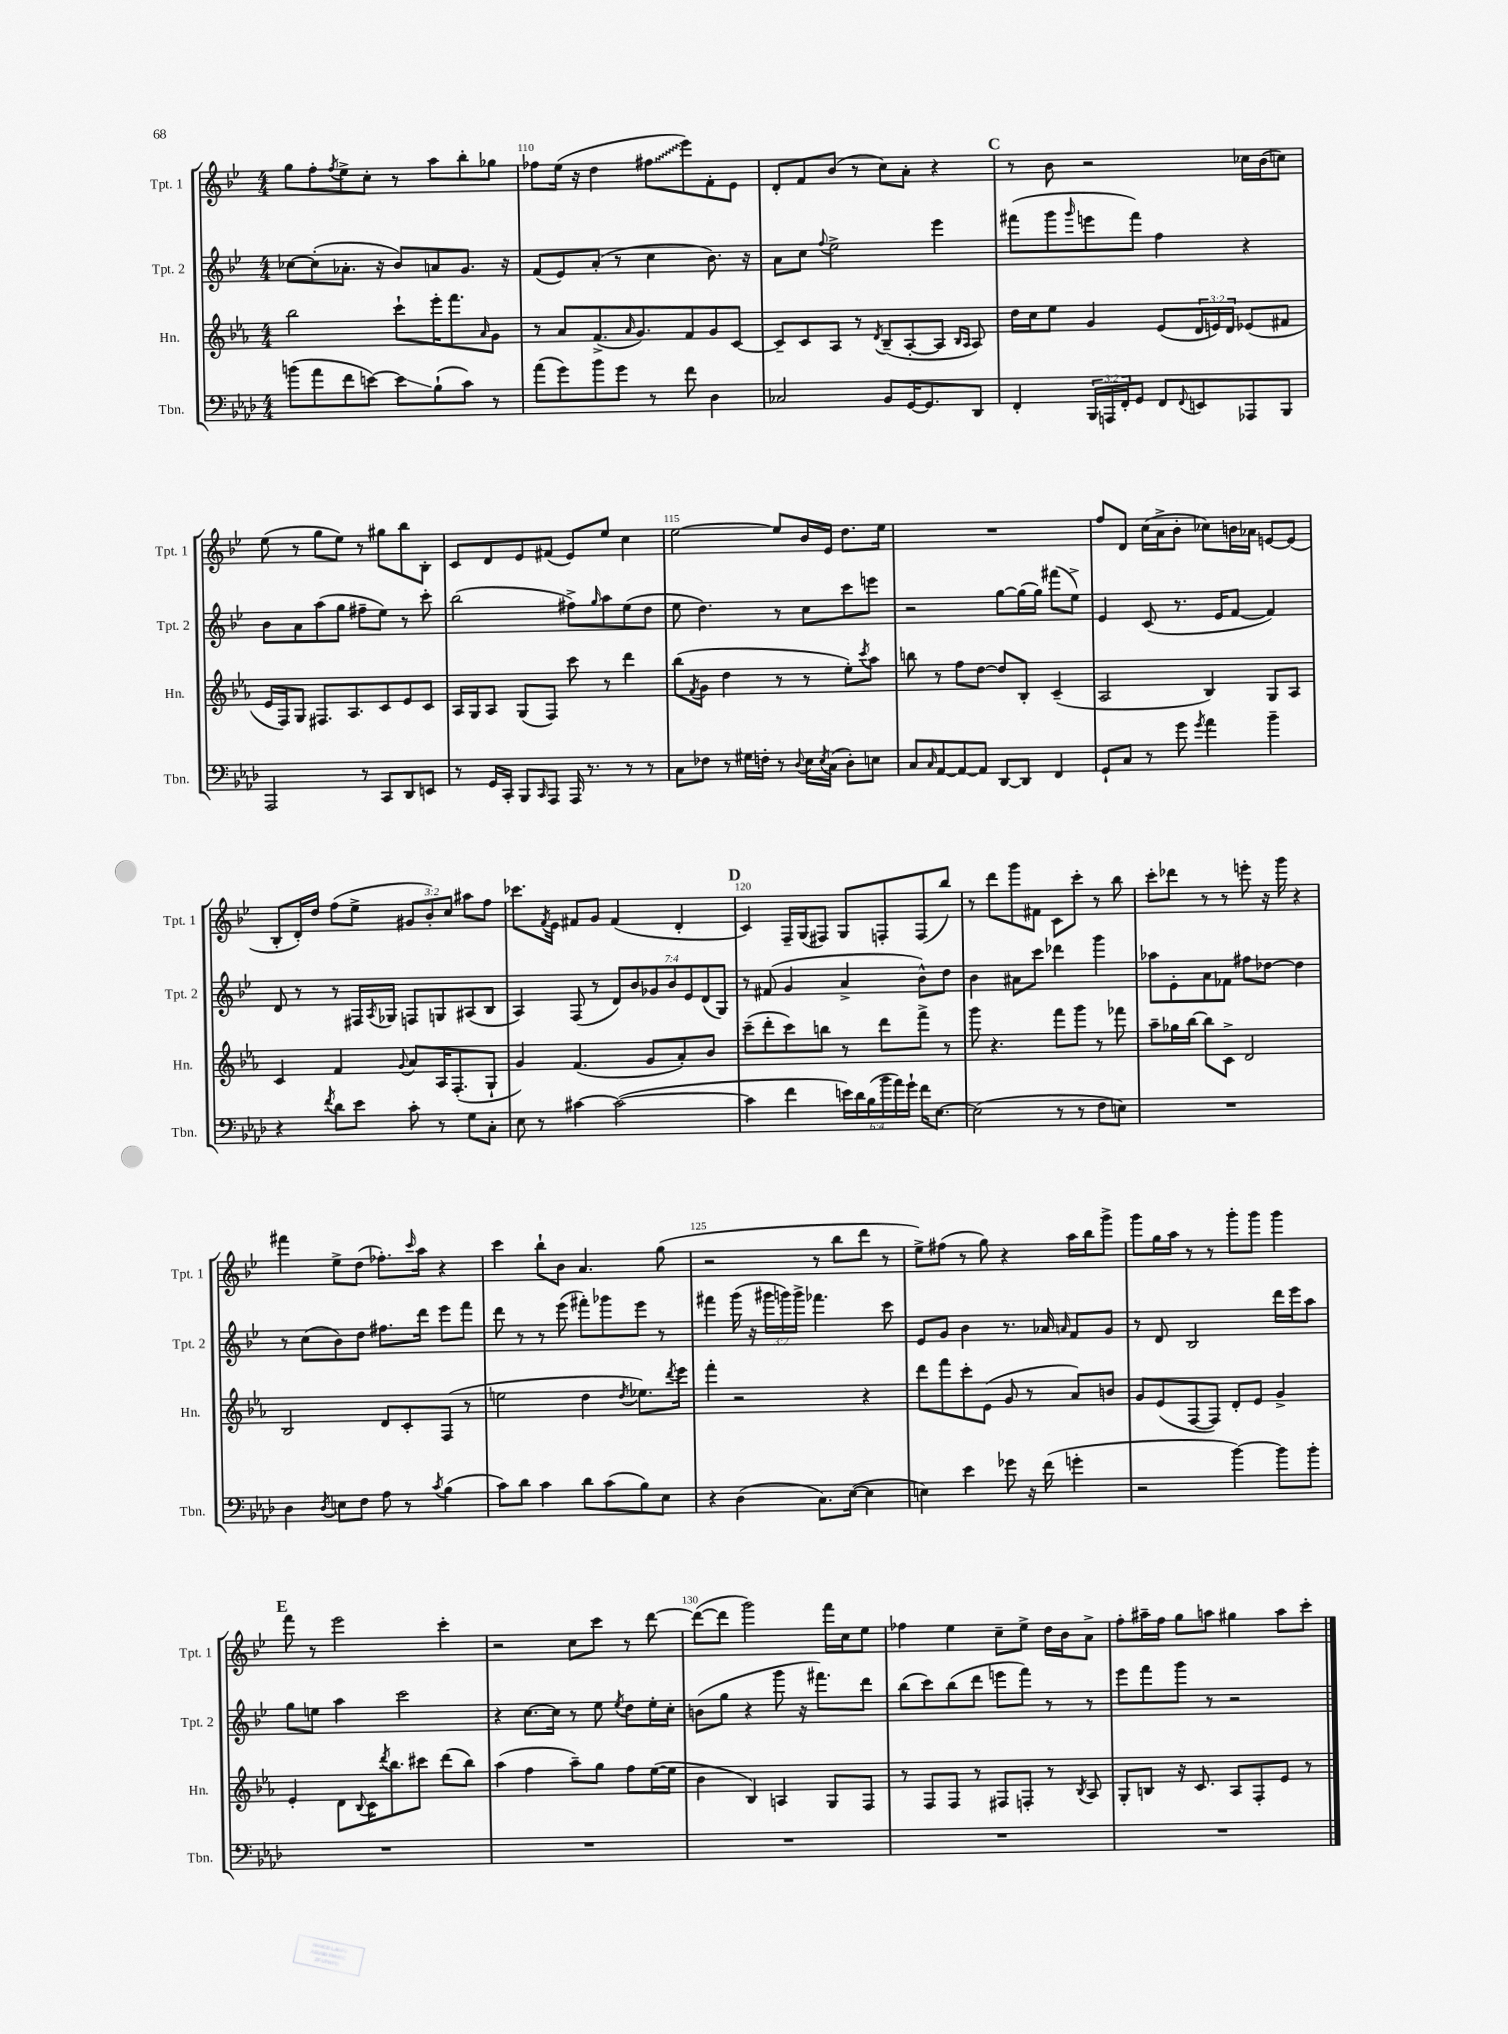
<<
\new StaffGroup <<
\new Staff = "s0" \with { instrumentName = "Tpt. 1" shortInstrumentName = "Tpt. 1" } {
    \clef treble \key bes \major \numericTimeSignature \time 4/4 \override Staff.TupletNumber.text = #tuplet-number::calc-fraction-text
    g''8 f''8-. \acciaccatura { f''8 } ees''8-> c''8-. r8 a''8 bes''8-. ges''8 |
    fes''8 ees''16( r16 d''4 \once \override Glissando.style = #'zigzag fis''8\glissando ees'''8) f'8-. ees'8 |
    d'8-. f'8 bes'8( r8 c''8) a'8-. r4 |
    \mark \markup { \bold "C" } r8 bes'8 r2 ces''16 bes'16( c''8) |
    ees''8( r8 g''8 ees''8) r8 gis''8 bes''8 bes8-. |
    c'8 d'8 ees'8 fis'8( ees'8) ees''8 c''4 |
    ees''2~ ees''8 bes'16 ees'16 d''8. ees''16 |
    R1 |
    f''8 d'8 c''16( a'16-> bes'8-. ces''8) b'16 aes'16 e'8~ e'8( |
    bes8-. d'16-.) d''16 f''8( ees''8-> \tuplet 3/2 { gis'8 bes'8-.) c''8 } ais''8 f''8 |
    ces'''8. \acciaccatura { f'8 } ees'16 fis'8 g'8 fis'4( d'4-. |
    \mark \markup { \bold "D" } c'4) f16-- g16( fis8) g8 f8-. f8( bes''8) |
    r8 d'''8 g'''8 fis'8 c'8 c'''8-. r8 bes''8 |
    c'''8-. des'''8 r8 r8 e'''8-. r16 g'''16 r4 |
    fis'''4 ees''8-> d''8( fes''8.-.) \grace { c'''16 } a''16 r4 |
    c'''4 bes''8-! bes'8 a'4. g''8( |
    r2 r8 bes''8 d'''8 r8 |
    ees''8->) fis''8( r8 g''8) r4 a''16 bes''16 g'''8-> |
    g'''8 g''16 a''16 r8 r8 g'''8-. g'''8 g'''4 |
    \mark \markup { \bold "E" } f'''8 r8 ees'''2 c'''4-. |
    r2 c''8 c'''8 r8 d'''8~ |
    d'''8~( d'''8 g'''2) f'''16 c''16 ees''8 |
    fes''4 ees''4 c''8-- ees''8-> d''16 bes'16 a'8-> |
    f''8-. ais''16-- f''16 g''8 a''8 gis''4 a''8 c'''8-. \bar "|." |
}
\new Staff = "s1" \with { instrumentName = "Tpt. 2" shortInstrumentName = "Tpt. 2" } {
    \clef treble \key bes \major \numericTimeSignature \time 4/4 \override Staff.TupletNumber.text = #tuplet-number::calc-fraction-text
    ces''8~ ces''8-.( aes'8.-. r16 bes'8) a'8 g'8. r16 |
    f'8( ees'8) a'8-.( r8 c''4 bes'8.) r16 |
    a'8 c''8 \appoggiatura { f''8 } ees''2-> ees'''4 |
    \mark \markup { \bold "C" } fis'''8( g'''8 \grace { g'''16 } e'''8 fis'''8) f''4 r4 |
    bes'8 a'8 a''8( g''8 fis''8-- ees''8) r8 c'''8-. |
    bes''2( fis''8->) \grace { g''16 } a''8 ees''8( d''8 |
    ees''8 d''4.) r8 c''8 c'''8 e'''8 |
    r2 g''8~ g''16( g''16) fis'''8( ees''8->) |
    ees'4 c'8( r8. ees'16 f'8~ f'4) |
    d'8 r8 r8 fis16 \acciaccatura { a8 } ges16 f8 g8 ais8( bes8 |
    a4) f8( r8 \tuplet 7/4 { d'8) bes'8 ges'8 bes'8 ees'8 d'8( g8) } |
    \mark \markup { \bold "D" } r8 fis'8( g'4 a'4-> bes'8-^) d''8 |
    bes'4 ais'8 c'''8 des'''4 g'''4 |
    aes''8 ees'8-. a'8 fes'8 fis''8 des''8~ des''4 |
    r8 c''8( bes'8) d''8 fis''8. d'''16 ees'''8 f'''8 |
    d'''8 r8 r8 ees'''8( fis'''8-.) ges'''8 ees'''8 r8 |
    fis'''4 g'''16( r16 \tuplet 3/2 { gis'''16 g'''16) g'''16-> } fes'''4. c'''8 |
    ees'8 g'8 bes'4 r8. aes'16 \grace { a'16 } f'8 g'8 |
    r8 d'8 bes2 d'''16 ees'''16 a''8 |
    \mark \markup { \bold "E" } g''8 e''8 a''4 c'''2 |
    r4 c''8.~ c''16 r8 ees''8 \acciaccatura { ees''8 } d''8 ees''16-. c''16-. |
    b'8( g''8 r4 g'''8 r16 fis'''8.) d'''8 |
    bes''8( c'''8) bes''8( d'''8 e'''8 f'''8) r8 r8 |
    ees'''8 f'''8 g'''8 r8 r2 \bar "|." |
}
\new Staff = "s2" \with { instrumentName = "Hn." shortInstrumentName = "Hn." } {
    \clef treble \key ees \major \numericTimeSignature \time 4/4 \override Staff.TupletNumber.text = #tuplet-number::calc-fraction-text
    bes''2 c'''8-! ees'''16-. f'''8. \grace { aes'16 } g'8 |
    r8 aes'8 f'8.->( \grace { aes'16 } g'8.) f'8 g'8 c'8~ |
    c'8-- c'8 aes8 r8 \acciaccatura { d'8 } bes8--( aes8~-. aes8 \grace { bes16 aes16 } aes8) |
    \mark \markup { \bold "C" } d''16 c''16 ees''8 g'4 ees'8( \tuplet 3/2 { d'16 e'16) d'16 } ees'8( fis'8 |
    ees'16 f16) g8 fis8. aes8. c'8 ees'8 c'8 |
    aes16 g16 aes8 g8( f8) c'''8 r8 d'''4 |
    bes''8( \acciaccatura { f'8 } g'8 d''4 r8 r8 ees''8-.) \acciaccatura { c'''8 } aes''8 |
    b''8 r8 f''8 d''8~ d''8 bes8-. c'4--( |
    aes2 bes4) g8 aes8 |
    c'4 f'4 \appoggiatura { g'8 } aes'8 aes16 f8.-.( g8-! |
    g'4) f'4.( g'8 aes'8-.) bes'8 |
    \mark \markup { \bold "D" } c'''8--( d'''8-. c'''8) b''8 r8 d'''8 f'''8-> r8 |
    g'''8 r4. f'''8 g'''8 r8 fes'''8 |
    aes''8-- ges''16 bes''16~ bes''8 c'8-> d'2 |
    bes2 d'8 c'8-. f8( r8 |
    e''2 d''4 \acciaccatura { d''8 } ees''8.) \acciaccatura { d'''8 } ees'''16 |
    f'''4-. r2 r4 |
    d'''8 f'''8 c'''8-. ees'8( g'8 r8 aes'8) b'8 |
    g'8 ees'8( f8~ f8) d'8-. ees'8 g'4-> |
    \mark \markup { \bold "E" } ees'4-. d'8 \appoggiatura { bes8 } c'16 \acciaccatura { d'''8 } bes''8. cis'''8 d'''8( bes''8) |
    aes''4( f''4 aes''8--) g''8 f''8 ees''16~( ees''16 |
    bes'4 bes4) a4 g8 f8 |
    r8 f8 f8 r8 fis8 f8-. r8 \acciaccatura { bes8 } aes8 |
    g8-. b8 r16 c'8. aes8 f8-. ees'8 r8 \bar "|." |
}
\new Staff = "s3" \with { instrumentName = "Tbn." shortInstrumentName = "Tbn." } {
    \clef bass \key aes \major \numericTimeSignature \time 4/4 \override Staff.TupletNumber.text = #tuplet-number::calc-fraction-text
    b'8( aes'8 f'8 e'8~) e'8\glissando bes8-!( c'8) r8 |
    aes'8( g'8) bes'8 g'8 r8 f'8 des4 |
    ces2 bes,8 g,16~ g,8. des,8 |
    \mark \markup { \bold "C" } f,4-. \tuplet 3/2 { bes,,16 a,,16 f,16-. } g,8 f,8 \appoggiatura { f,8 } e,8 aes,,8 bes,,8 |
    aes,,2 r8 c,8 des,8 e,8 |
    r8 g,16 c,16-. bes,,8 \grace { c,16 } aes,,8 aes,,16 r8. r8 r8 |
    c8 fes8 r8 gis16 f16-. r8 \appoggiatura { des8 } ees16 \acciaccatura { ees8 } c16( des8-.) e8 |
    c8 \grace { c16 } aes,8~ aes,8~ aes,8 des,8~ des,8 f,4 |
    g,8-! c8 r8 g'8 \acciaccatura { g'8 } aes'4 bes'4-- |
    r4 \acciaccatura { f'8 } des'8 ees'8 c'8-. r8 g8 c8-. |
    ees8 r8 cis'4~ cis'2~( |
    \mark \markup { \bold "D" } cis'4 f'4 \tuplet 6/4 { e'16) des'16 bes16( bes'16 aes'16) g'16-! } f'16 ees8.~ |
    ees2( r8 r8 f8 e8) |
    R1 |
    des4 \acciaccatura { des8 } e8 f8 aes8 r8 \acciaccatura { c'8 } bes4( |
    c'8) des'8 c'4 des'8 c'8( bes8) ees8 |
    r4 des4( c8.) ees16~( ees4 |
    e4) ees'4 ges'8 r16 f'16( g'4-. |
    r2 bes'4~) bes'8 bes'8-. |
    \mark \markup { \bold "E" } R1 |
    R1 |
    R1 |
    R1 |
    R1 \bar "|." |
}
>>
>>
\layout { \context { \Score currentBarNumber = #109 \override BarNumber.break-visibility = ##(#f #t #t) barNumberVisibility = #(every-nth-bar-number-visible 5) } }
